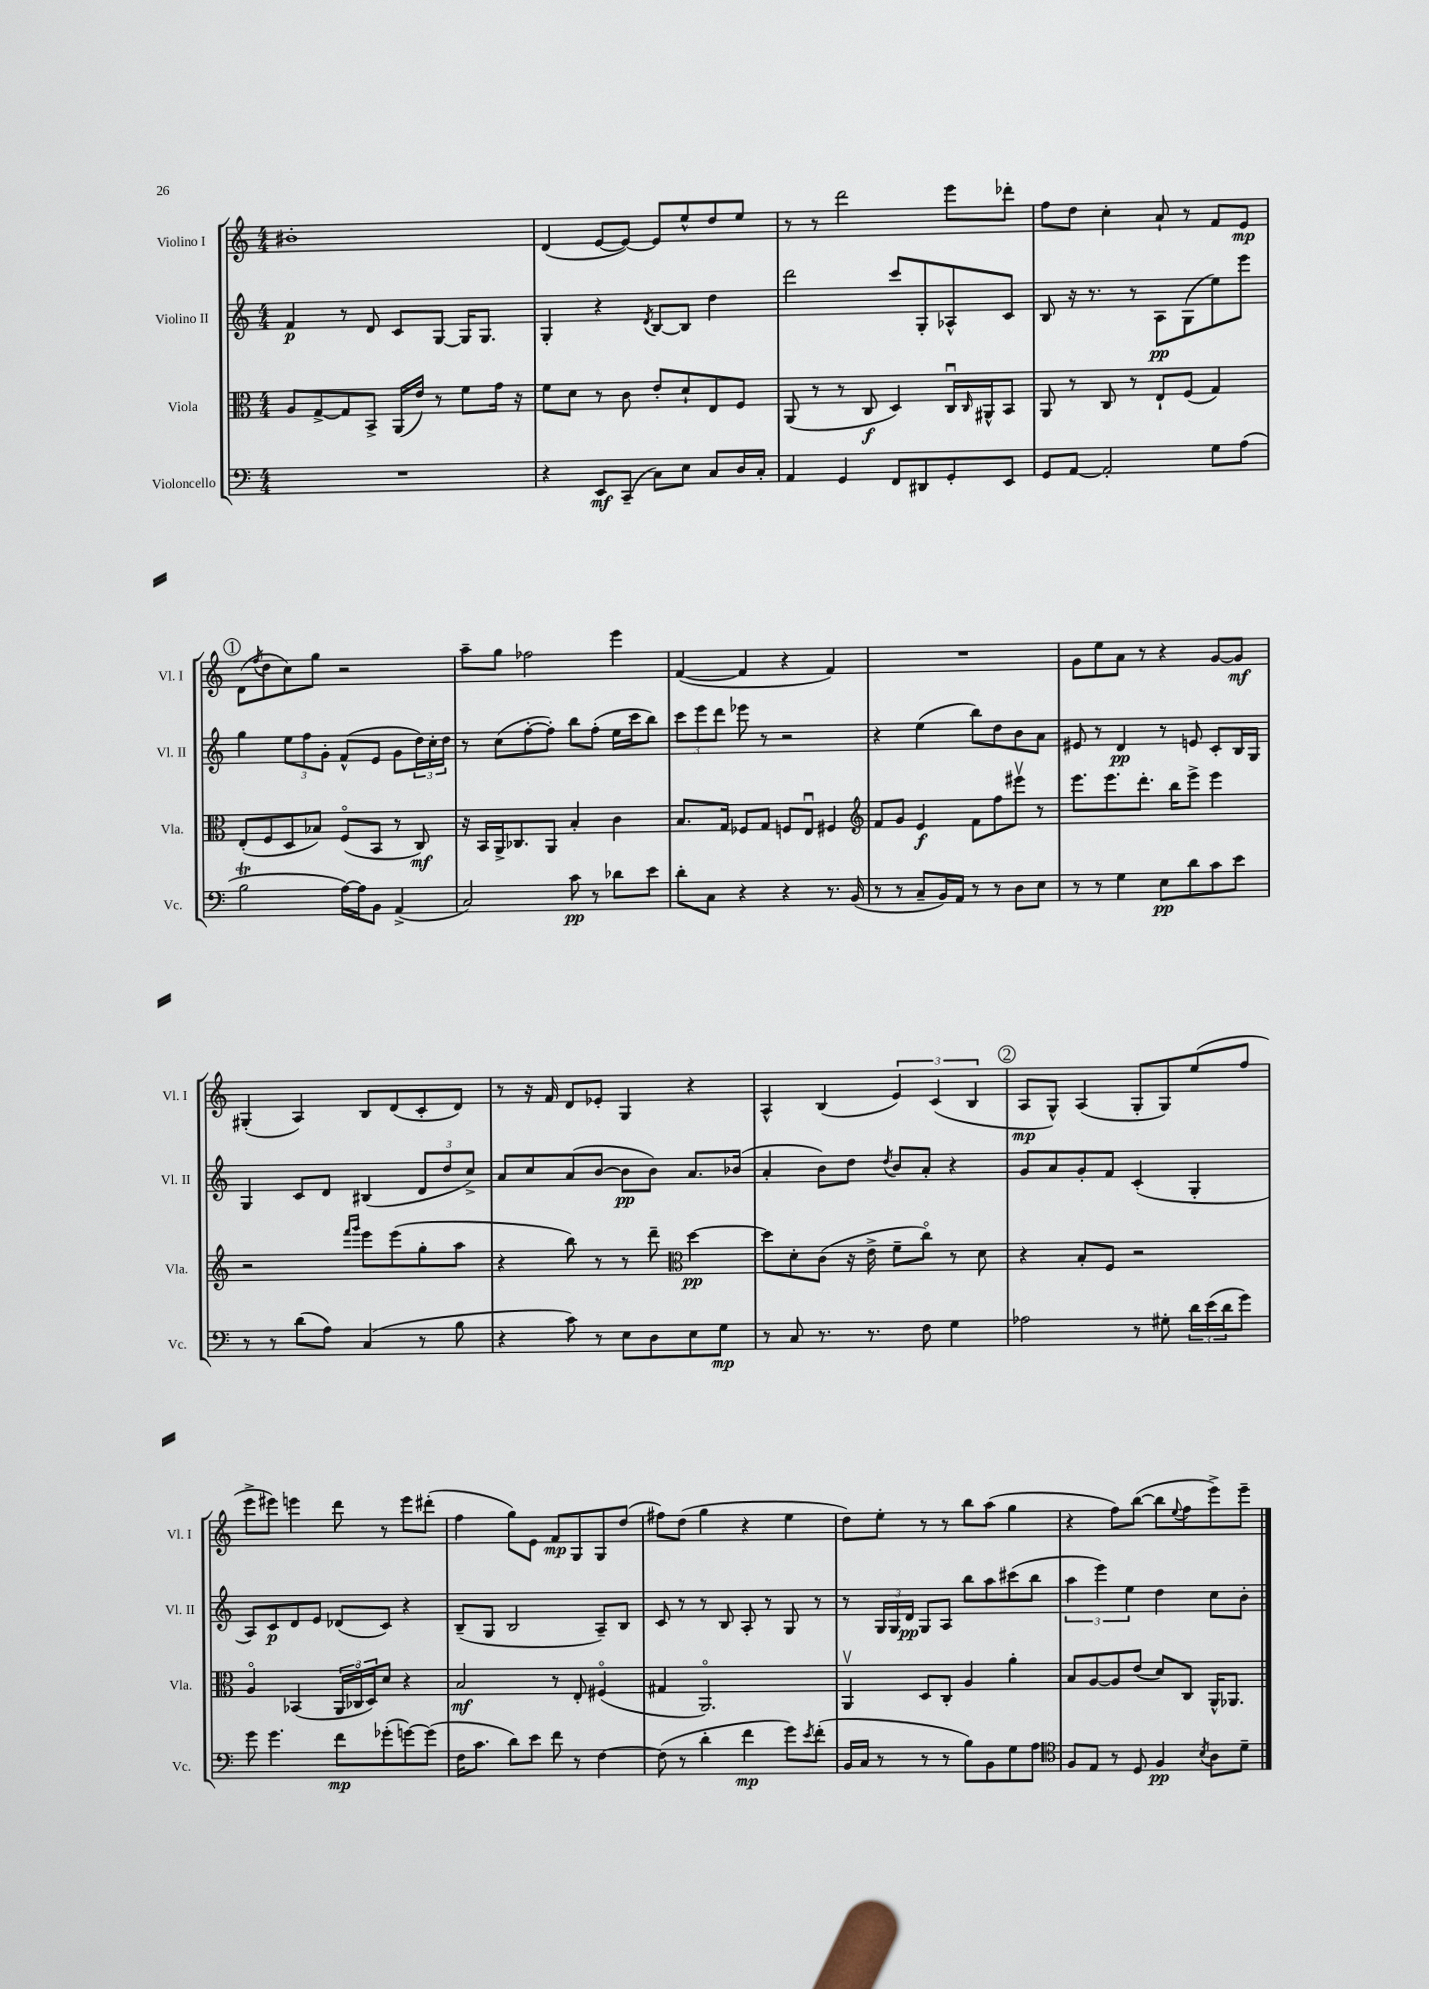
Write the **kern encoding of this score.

**kern	**dynam	**kern	**dynam	**kern	**dynam	**kern	**dynam
*part4	*part4	*part3	*part3	*part2	*part2	*part1	*part1
*staff4	*staff4	*staff3	*staff3	*staff2	*staff2	*staff1	*staff1
*I"Violoncello	*	*I"Viola	*	*I"Violino II	*	*I"Violino I	*
*I'Vc.	*	*I'Vla.	*	*I'Vl. II	*	*I'Vl. I	*
*clefF4	*	*clefC3	*	*clefG2	*	*clefG2	*
*k[]	*	*k[]	*	*k[]	*	*k[]	*
*M4/4	*	*M4/4	*	*M4/4	*	*M4/4	*
=1	=1	=1	=1	=1	=1	=1	=1
1r	.	8A/L	.	4f/	p	1b#X'	.
.	.	[8G^/	.	.	.	.	.
.	.	8G/]	.	8r	.	.	.
.	.	8BB^/J	.	8d/	.	.	.
.	.	(16AA/LL	.	8c/L	.	.	.
.	.	16e/JJ)	.	.	.	.	.
.	.	8r	.	[8G/J	.	.	.
.	.	8f\L	.	16G/KL]	.	.	.
.	.	.	.	8.G/J	.	.	.
.	.	16g\Jk	.	.	.	.	.
.	.	16r	.	.	.	.	.
=2	=2	=2	=2	=2	=2	=2	=2
4r	.	8f\L	.	4G'/	.	(4d/	.
.	.	8d\J	.	.	.	.	.
8EE/L	mf	8r	.	4r	.	[8e/L	.
(8CC~/J	.	8c\	.	.	.	8e/J_)	.
.	.	.	.	8qd/	.	.	.
8C\L)	.	8e'/L	.	[8B/L	.	8e/L]	.
8E\J	.	8d`/	.	8B/J]	.	8ee^^/	.
8C/L	.	8E/	.	4dd\	.	8dd/	.
16D/L	.	8F/J	.	.	.	8ee/J	.
16C'/JJ	.	.	.	.	.	.	.
=3	=3	=3	=3	=3	=3	=3	=3
4AA/	.	(8AA/	.	2ddd\	.	8r	.
.	.	8r	.	.	.	8r	.
4GG/	.	8r	.	.	.	2ddd\	.
.	.	8C/	f	.	.	.	.
8FF/L	.	4D/)	.	8ccc/L	.	.	.
8DD#X/	.	.	.	8G'/	.	.	.
8GG'/	.	16Cu/LL	.	8A-X^^/	.	8eee\L	.
.	.	16qqC/	.	.	.	.	.
.	.	16AA#X^^/J	.	.	.	.	.
8EE/J	.	8BB/J	.	8c/J	.	8ddd-X'\J	.
=4	=4	=4	=4	=4	=4	=4	=4
8GG/L	.	8AA/	.	8B/	.	8ff\L	.
[8AA/J	.	8r	.	16r	.	8dd\J	.
.	.	.	.	8.r	.	.	.
2AA'/]	.	8C/	.	.	.	4cc'\	.
.	.	8r	.	8r	.	.	.
.	.	8E`/L	.	8A\L	pp	8a`/	.
.	.	(8F/J	.	(8G\	.	8r	.
8G\L	.	4G/)	.	8ee\)	.	8f/L	.
(8A\J	.	.	.	8eee\J	.	8e/J	mp
!!LO:LB:g=z
!!LO:REH:place=s1:t=1
=5	=5	=5	=5	=5	=5	=5	=5
2Bt\	.	(8E'/L	.	4gg\	.	(8d\L	.
.	.	.	.	.	.	8qff/	.
.	.	8F/	.	.	.	8dd\	.
.	.	8D/	.	12ee\L	.	8cc\)	.
.	.	.	.	12ff\	.	.	.
.	.	8B-X/J)	.	.	.	8gg\J	.
.	.	.	.	12g'\J	.	.	.
[16A\LL)	.	(8F/L	.	(8f^^/L	.	2r	.
16A\J]	.	.	.	.	.	.	.
8BB\J	.	8BB/J	.	8e/J	.	.	.
(4AA^/	.	8r	.	8g\L	.	.	.
.	.	8C/)	mf	24dd\L)	.	.	.
.	.	.	.	24cc'\	.	.	.
.	.	.	.	24dd\JJ	.	.	.
=6	=6	=6	=6	=6	=6	=6	=6
2C/)	.	16r	.	8r	.	8aa~\L	.
.	.	16BB/LL	.	.	.	.	.
.	.	16AA^/J	.	(8cc\L	.	8gg\J	.
.	.	8.C-X/	.	.	.	.	.
.	.	.	.	[8ff'\	.	2ff-X\	.
.	.	8AA/J	.	8ff'\J])	.	.	.
8c\	pp	4B'/	.	8bb\L	.	.	.
8r	.	.	.	(8ff'\J	.	.	.
8d-X\L	.	4c\	.	16ee\LL	.	4eee\	.
.	.	.	.	16ccc\J	.	.	.
8e\J	.	.	.	8bb\J)	.	.	.
=7	=7	=7	=7	=7	=7	=7	=7
8d'\L	.	8.B/L	.	12ccc\L	.	([4f/	.
.	.	.	.	12eee\	.	.	.
8C\J	.	.	.	.	.	.	.
.	.	.	.	12ddd\J	.	.	.
.	.	16G/Jk	.	.	.	.	.
4r	.	8F-X/L	.	8eee-X\	.	4f/]	.
.	.	8G/J	.	8r	.	.	.
4r	.	8Fn/L	.	2r	.	4r	.
.	.	8Eu/J	.	.	.	.	.
8.r	.	4F#X/	.	.	.	4f/)	.
(16BB/	.	.	.	.	.	.	.
=8	=8	=8	=8	=8	=8	=8	=8
*	*	*clefG2	*	*	*	*	*
8r	.	8f/L	.	4r	.	1r	.
8r	.	8g/J	.	.	.	.	.
8C~/L	.	4e/	f	(4ee\	.	.	.
16BB/L)	.	.	.	.	.	.	.
16AA/JJ	.	.	.	.	.	.	.
8r	.	8f\L	.	8bb\L)	.	.	.
8r	.	8ff\	.	8dd\	.	.	.
8D\L	.	8eee#Xv\J	.	8b\	.	.	.
8E\J	.	8r	.	8a\J	.	.	.
=9	=9	=9	=9	=9	=9	=9	=9
8r	.	8.eee\L	.	8e#X/	.	8g\L	.
8r	.	.	.	8r	.	8ee\	.
.	.	8.eee\	.	.	.	.	.
4G\	.	.	.	4d/	pp	8a\J	.
.	.	8.ddd'\J	.	.	.	8r	.
8E\L	pp	.	.	8r	.	4r	.
.	.	16bb\KL	.	.	.	.	.
8d\	.	8eee^\J	.	8en/	.	.	.
8c\	.	4eee\	.	8c'/L	.	[8g/L	.
8e\J	.	.	.	16B/L	.	8g/J]	mf
.	.	.	.	16G/JJ	.	.	.
!!LO:LB:g=z
=10	=10	=10	=10	=10	=10	=10	=10
8r	.	2r	.	4G/	.	(4G#X'/	.
8r	.	.	.	.	.	.	.
(8d\L	.	.	.	8c/L	.	4A/)	.
8A\J)	.	.	.	8d/J	.	.	.
.	.	16qqfff/LL	.	.	.	.	.
.	.	16qqggg/JJ	.	.	.	.	.
(4C/	.	8eee\L	.	(4B#X/	.	8B/L	.
.	.	(8eee\	.	.	.	(8d/	.
8r	.	8gg'\	.	12d/L	.	8c'/	.
.	.	.	.	12dd/	.	.	.
8B\	.	8aa\J	.	.	.	8d/J)	.
.	.	.	.	12cc^/J)	.	.	.
=11	=11	=11	=11	=11	=11	=11	=11
4r	.	4r	.	8a/L	.	8r	.
.	.	.	.	8cc/	.	16r	.
.	.	.	.	.	.	16f/	.
8c\)	.	8bb\)	.	(8a/	.	8d/L	.
8r	.	8r	.	[8b/J	.	8e-X'/J	.
8E\L	.	8r	.	8b\L]	pp	4G/	.
8D\	.	8ddd~\	.	8b\J)	.	.	.
*	*	*clefC3	*	*	*	*	*
8E\	.	[4dd\	pp	8.a/L	.	4r	.
8G\J	mp	.	.	.	.	.	.
.	.	.	.	(16b-X/Jk	.	.	.
=12	=12	=12	=12	=12	=12	=12	=12
8r	.	8dd\L]	.	4a'/	.	4A^^/	.
8C/	.	8d'\	.	.	.	.	.
8.r	.	(8c\J	.	8b\L)	.	(4B/	.
.	.	16r	.	8dd\J	.	.	.
8.r	.	16e^\	.	.	.	.	.
.	.	.	.	8qdd/	.	.	.
.	.	8f~\L	.	8b/L	.	6e/)	.
8F\	.	8cc\J)	.	8a'/J	.	.	.
.	.	.	.	.	.	(6c/	.
4G\	.	8r	.	4r	.	.	.
.	.	.	.	.	.	6B/	.
.	.	8d\	.	.	.	.	.
!!LO:REH:place=s1:t=2
=13	=13	=13	=13	=13	=13	=13	=13
2A-X\	.	4r	.	8g/L	.	8A/L	mp
.	.	.	.	8a/	.	8G^^/J)	.
.	.	8B'/L	.	8g'/	.	(4A/	.
.	.	8F/J	.	8f/J	.	.	.
8r	.	2r	.	(4c'/	.	8G'/L	.
8G#X'\	.	.	.	.	.	8G/)	.
24d\LL	.	.	.	4G'/	.	(8ee/	.
(24e\	.	.	.	.	.	.	.
24d\J	.	.	.	.	.	.	.
8g\J)	.	.	.	.	.	8ff/J	.
!!LO:LB:g=z
=14	=14	=14	=14	=14	=14	=14	=14
8g\	.	4A/	.	8A/L)	.	8eee^\L	.
4.g\	.	.	.	8c/	p	8eee#X\J)	.
.	.	(4BB-X/	.	8d/	.	4eeen\	.
.	.	.	.	8e/J	.	.	.
8f\L	mp	24AA/LL	.	(8d-X/L	.	8ddd\	.
.	.	24C-X/	.	.	.	.	.
.	.	24D/J)	.	.	.	.	.
(8g-X'\	.	8d/J	.	8c/J)	.	8r	.
[8gn\)	.	4r	.	4r	.	8eee\L	.
(8g\J]	.	.	.	.	.	(8ddd#X'\J	.
=15	=15	=15	=15	=15	=15	=15	=15
16F\KL	.	2B/	mf	(8B~/L	.	4ff\	.
8.c\J	.	.	.	.	.	.	.
.	.	.	.	8G/J	.	.	.
8d\L)	.	.	.	2B/	.	8gg\L)	.
8e\J	.	.	.	.	.	8e\J	.
8f\	.	8r	.	.	.	8f/L	mp
8r	.	8E'/	.	.	.	8G/	.
[4F\	.	(4F#X/	.	8A~/L)	.	8G/	.
.	.	.	.	8B/J	.	(8dd/J	.
=16	=16	=16	=16	=16	=16	=16	=16
(8F\]	.	4G#X/	.	8c/	.	8ff#X\L)	.
8r	.	.	.	8r	.	(8dd\J	.
4d'\	.	2.AA/)	.	8r	.	4gg\	.
.	.	.	.	8B/	.	.	.
4f\	mp	.	.	8A'/	.	4r	.
.	.	.	.	8r	.	.	.
8g\L)	.	.	.	8G/	.	4ee\	.
8qe/	.	.	.	.	.	.	.
(8f'\J	.	.	.	8r	.	.	.
=17	=17	=17	=17	=17	=17	=17	=17
16BB/LL	.	4AAv/	.	8r	.	8dd\L)	.
16C/JJ	.	.	.	.	.	.	.
8r	.	.	.	24G/LL	.	8ee'\J	.
.	.	.	.	24G/	.	.	.
.	.	.	.	24d/JJ	pp	.	.
8r	.	8D/L	.	8G/L	.	8r	.
8r	.	8C'/J	.	8A/J	.	8r	.
8B\L)	.	4A/	.	8bb\L	.	8bb\L	.
8BB\	.	.	.	8aa\	.	(8aa\J	.
8G\	.	4a'\	.	(8ccc#X\	.	4gg\	.
8A\J	.	.	.	8bb\J	.	.	.
=18	=18	=18	=18	=18	=18	=18	=18
*clefC4	*	*	*	*	*	*	*
8F/L	.	8B/L	.	6aa\	.	4r	.
8E/J	.	[8A/	.	.	.	.	.
.	.	.	.	6eee\)	.	.	.
8r	.	8A/]	.	.	.	8ff\L)	.
.	.	.	.	6ee\	.	.	.
8D/	.	(8e/J	.	.	.	([8bb\J	.
4F/	pp	8d/L)	.	4dd\	.	8bb\L]	.
.	.	.	.	.	.	8qqee/	.
.	.	8C/J	.	.	.	8ff\	.
8qB/	.	.	.	.	.	.	.
8A\L	.	16AA^^/KL	.	8cc\L	.	8eee^\)	.
.	.	8.AA-X/J	.	.	.	.	.
8d~\J	.	.	.	8b'\J	.	8eee~\J	.
==	==	==	==	==	==	==	==
*-	*-	*-	*-	*-	*-	*-	*-
